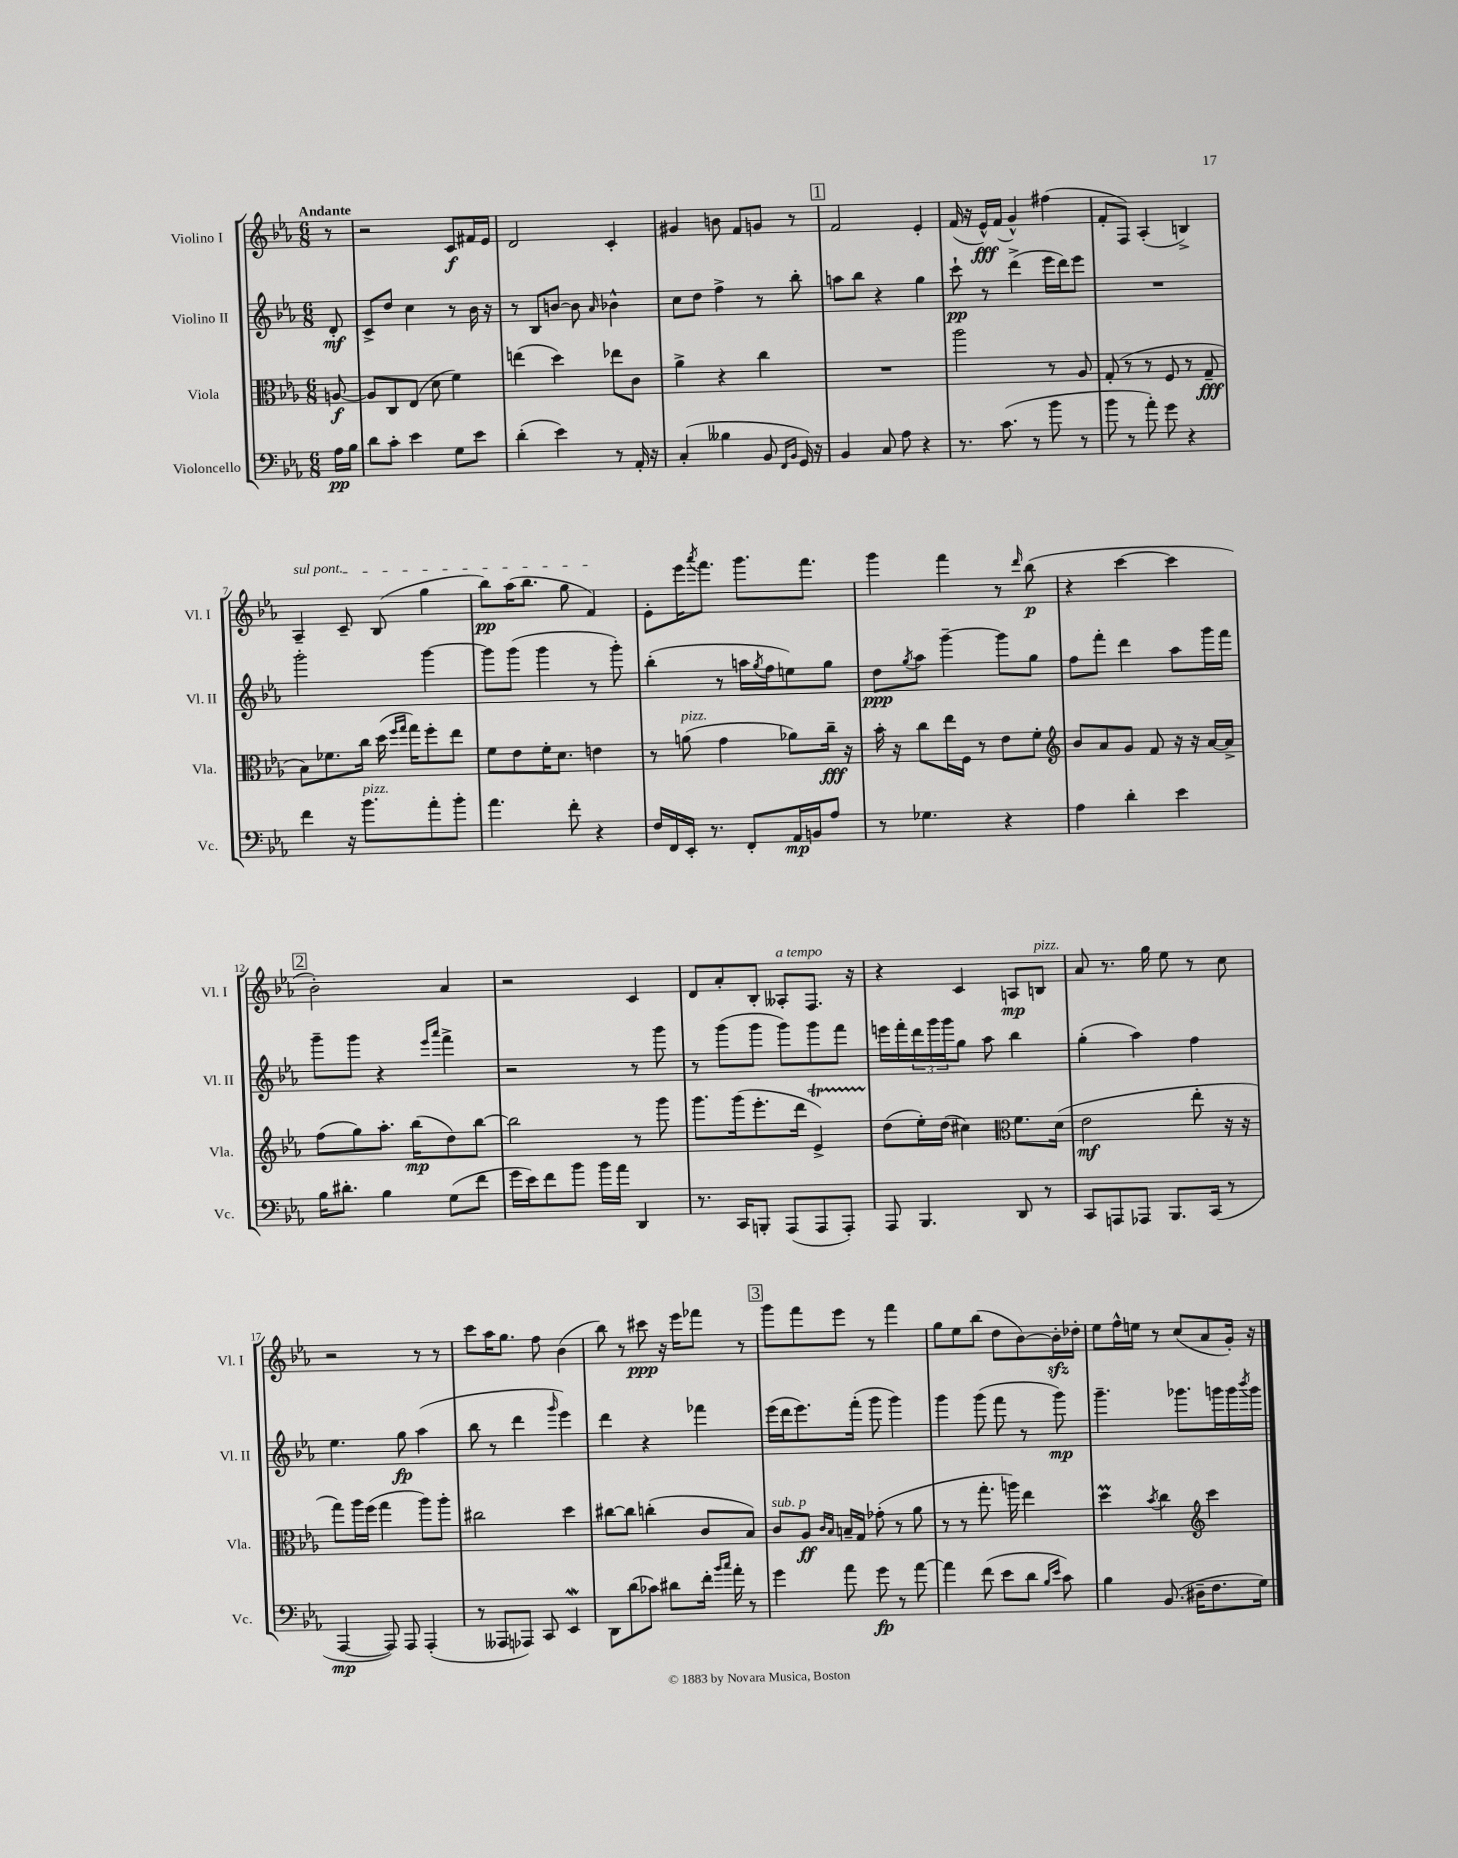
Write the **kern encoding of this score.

**kern	**dynam	**kern	**dynam	**kern	**dynam	**kern	**dynam
*part4	*part4	*part3	*part3	*part2	*part2	*part1	*part1
*staff4	*staff4	*staff3	*staff3	*staff2	*staff2	*staff1	*staff1
*I"Violoncello	*	*I"Viola	*	*I"Violino II	*	*I"Violino I	*
*I'Vc.	*	*I'Vla.	*	*I'Vl. II	*	*I'Vl. I	*
*clefF4	*	*clefC3	*	*clefG2	*	*clefG2	*
*k[b-e-a-]	*	*k[b-e-a-]	*	*k[b-e-a-]	*	*k[b-e-a-]	*
*M6/8	*	*M6/8	*	*M6/8	*	*M6/8	*
=	=	=	=	=	=	=	=
!	!	!	!	!	!	!LO:TX:a:B:t=Andante	!
16A-\LL	pp	[8An/	f	8d'/	mf	8r	.
16B-\JJ	.	.	.	.	.	.	.
=1	=1	=1	=1	=1	=1	=1	=1
8d\L	.	8A/L]	.	8c^/L	.	2r	.
8c'\J	.	8C/	.	8dd/J	.	.	.
4e-\	.	(8E-/J	.	4cc\	.	.	.
.	.	8d\	.	.	.	.	.
8G\L	.	4f\)	.	8r	.	8c/L	f
8e-\J	.	.	.	16b-\	.	16f#X/L	.
.	.	.	.	16r	.	16e-/JJ	.
=2	=2	=2	=2	=2	=2	=2	=2
(4d'\	.	(4een\	.	8r	.	2d/	.
.	.	.	.	8B-/L	.	.	.
4e-\)	.	4dd\)	.	[8bn/J	.	.	.
.	.	.	.	8b\]	.	.	.
.	.	.	.	16qqa-/	.	.	.
8r	.	8ee-X\L	.	4b-X^^\	.	4c'/	.
16AA-'/	.	8c\J	.	.	.	.	.
16r	.	.	.	.	.	.	.
=3	=3	=3	=3	=3	=3	=3	=3
(4C'/	.	4a-^\	.	8cc\L	.	4g#X/	.
.	.	.	.	8dd\J	.	.	.
4B--X\	.	4r	.	4ff^\	.	8bn\	.
.	.	.	.	.	.	8f/L	.
8BB-/	.	4cc\	.	8r	.	8gn/J	.
16qqFF/LL	.	.	.	.	.	.	.
16qqBB-/JJ	.	.	.	.	.	.	.
16GG/)	.	.	.	8bb-'\	.	8r	.
16r	.	.	.	.	.	.	.
!!LO:REH:place=s1:t=1
=4	=4	=4	=4	=4	=4	=4	=4
4BB-/	.	2.r	.	8aan\L	.	2f/	.
.	.	.	.	8bb-\J	.	.	.
8C/	.	.	.	4r	.	.	.
8A-\	.	.	.	.	.	.	.
4r	.	.	.	4gg\	.	4e-'/	.
=5	=5	=5	=5	=5	=5	=5	=5
8.r	.	2aa-\	.	8ccc`\	pp	(16f/	.
.	.	.	.	.	.	16r	.
.	.	.	.	8r	.	16e-^^/LL)	fff
(8.c\	.	.	.	.	.	(16f/JJ	.
.	.	.	.	(4ddd^\	.	4g^^/)	.
8r	.	.	.	.	.	.	.
8b-\	.	8r	.	16eee-\LL	.	(4ff#X\	.
.	.	.	.	16ddd\J)	.	.	.
8r	.	8A-/	.	8eee-\J	.	.	.
=6	=6	=6	=6	=6	=6	=6	=6
8b-\	.	(8G'/	.	2.r	.	8f'/L	.
8r	.	8r	.	.	.	8F/J)	.
8a-'\)	.	8r	.	.	.	(4A-'/	.
8g\	.	8F/	.	.	.	.	.
4r	.	8r	.	.	.	4Bn^/)	.
.	.	8G~/	fff	.	.	.	.
!!LO:LB:g=z
=7	=7	=7	=7	=7	=7	=7	=7
!	!	!	!	!	!	!LO:TX:a:i:t=sul pont.	!
4f\	.	8B-\L)	.	2ggg'\	.	4A-~/	.
.	.	8.f-X\	.	.	.	.	.
16r	.	.	.	.	.	8c~/	.
!LO:TX:a:i:t=pizz.	!	!	!	!	!	!	!
8.b-\L	.	16cc\Jk	.	.	.	.	.
.	.	(16dd\	.	.	.	(8B-/	.
.	.	16qqff/LL	.	.	.	.	.
.	.	16qqgg/JJ	.	.	.	.	.
.	.	16gg\KL)	.	.	.	.	.
8a-'\	.	8ff'\	.	[4ggg\	.	4gg\	.
8b-'\J	.	8ee-\J	.	.	.	.	.
=8	=8	=8	=8	=8	=8	=8	=8
4.a-\	.	8f\L	.	8ggg\L]	.	8bb-\L)	pp
.	.	8e-\	.	(8ggg\J	.	(16aa-\K	.
.	.	.	.	.	.	8.bb-\J	.
.	.	16f'\K	.	4ggg\	.	.	.
.	.	8.d\J	.	.	.	.	.
8f'\	.	.	.	.	.	8gg\	.
4r	.	4en\	.	8r	.	4f/)	.
.	.	.	.	8ggg'\)	.	.	.
=9	=9	=9	=9	=9	=9	=9	=9
16F/LL	.	8r	.	(4bb-'\	.	8e-'\L	.
16FF/	.	.	.	.	.	.	.
!	!	!LO:TX:a:i:t=pizz.	!	!	!	!	!
16EE-'/JJ	.	(8an\	.	.	.	16eee-\K	.
.	.	.	.	.	.	8qaaa-/	.
8.r	.	.	.	.	.	8.fff\J	.
.	.	4g\	.	8r	.	.	.
8FF'/L	.	.	.	16aan\LL	.	8.ggg\L	.
.	.	.	.	8qgg/	.	.	.
.	.	.	.	16ff\J	.	.	.
16AA-/L	mp	8a-X\L)	.	8een\)	.	.	.
16BBn/J	.	.	.	.	.	8.fff\J	.
8A-/J	.	16cc~\Jk	fff	8gg\J	.	.	.
.	.	16r	.	.	.	.	.
=10	=10	=10	=10	=10	=10	=10	=10
8r	.	16b-'\	.	8dd\L	ppp	4ggg\	.
.	.	16r	.	.	.	.	.
.	.	.	.	8qgg/	.	.	.
4.G-X\	.	8cc\L	.	8aa-\J	.	.	.
.	.	16ee-\L	.	[4ggg~\	.	4fff\	.
.	.	16F\JJ	.	.	.	.	.
.	.	8r	.	.	.	.	.
4r	.	8e-\L	.	8ggg\L]	.	8r	.
.	.	.	.	.	.	16qqddd/	.
.	.	8f'\J	.	8gg\J	.	(8bb-\	p
=11	=11	=11	=11	=11	=11	=11	=11
*	*	*clefG2	*	*	*	*	*
4A-\	.	8b-/L	.	8ff\L	.	4r	.
.	.	8a-/	.	8fff'\J	.	.	.
4d'\	.	8g/J	.	4ddd\	.	[4ccc\	.
.	.	8f/	.	.	.	.	.
4e-\	.	16r	.	8aa-\L	.	4ccc\]	.
.	.	16r	.	.	.	.	.
.	.	[16a-/LL	.	16ggg\L	.	.	.
.	.	16a-^/JJ]	.	16fff\JJ	.	.	.
!!LO:LB:g=z
!!LO:REH:place=s1:t=2
=12	=12	=12	=12	=12	=12	=12	=12
16B-\KL	.	(8ff\L	.	8ggg~\L	.	2b-'\)	.
8.d#X'\J	.	.	.	.	.	.	.
.	.	8gg\)	.	8ggg\J	.	.	.
4B-\	.	8.aa-'\J	.	4r	.	.	.
.	.	(16bb-\KL	mp	.	.	.	.
.	.	.	.	16qqeee-/LL	.	.	.
.	.	.	.	16qqaaa-/JJ	.	.	.
(8G\L	.	8dd\)	.	4fff^\	.	4a-/	.
8f\J	.	[8bb-\J	.	.	.	.	.
=13	=13	=13	=13	=13	=13	=13	=13
16g\LL	.	2bb-\]	.	2r	.	2r	.
16e-\J)	.	.	.	.	.	.	.
8f\	.	.	.	.	.	.	.
8b-\J	.	.	.	.	.	.	.
16b-\LL	.	.	.	.	.	.	.
16a-\JJ	.	.	.	.	.	.	.
4DD/	.	8r	.	8r	.	4c/	.
.	.	8ggg\	.	8ggg\	.	.	.
=14	=14	=14	=14	=14	=14	=14	=14
8.r	.	8.ggg\L	.	8r	.	8d/L	.
.	.	.	.	(8ggg\L	.	8a-'/	.
16CC/KL	.	(16ggg\k	.	.	.	.	.
8BBBn'/J	.	8.eee-'\	.	8ggg\J	.	8B-'/J	.
!	!	!	!	!	!	!LO:TX:a:i:t=a tempo	!
(8AAA-/L	.	.	.	8ggg\L)	.	8A--X'/L	.
.	.	16ddd\Jk	.	.	.	.	.
8AAA-/	.	4e-T^/)	.	8ggg\	.	8.F/J	.
8AAA-'/J)	.	.	.	8fff\J	.	.	.
.	.	.	.	.	.	16r	.
=15	=15	=15	=15	=15	=15	=15	=15
8AAA-/	.	(8dd\L	.	16eeen\LL	.	4r	.
.	.	.	.	16fff'\	.	.	.
4.BBB-/	.	16ee-'\L)	.	24ddd\	.	.	.
.	.	.	.	24ggg\	.	.	.
.	.	(16dd\JJ	.	.	.	.	.
.	.	.	.	24ggg\J	.	.	.
.	.	4cc#X\)	.	8gg\J	.	4c/	.
.	.	.	.	8aa-\	.	.	.
*	*	*clefC3	*	*	*	*	*
8DD/	.	8.f\L	.	4bb-\	.	8An/L	mp
!	!	!	!	!	!	!LO:TX:a:i:t=pizz.	!
8r	.	.	.	.	.	8Bn/J	.
.	.	(16d\Jk	.	.	.	.	.
=16	=16	=16	=16	=16	=16	=16	=16
8CC/L	.	2e-\	mf	(4gg'\	.	8a-/	.
8AAAn/	.	.	.	.	.	8.r	.
8AAA-X/J	.	.	.	4aa-\)	.	.	.
.	.	.	.	.	.	16gg\	.
8.BBB-/L	.	.	.	.	.	8ee-\	.
.	.	8ee-'\	.	4ff\	.	8r	.
(16CC/Jk	.	.	.	.	.	.	.
8r	.	16r	.	.	.	8cc\	.
.	.	16r	.	.	.	.	.
!!LO:LB:g=z
=17	=17	=17	=17	=17	=17	=17	=17
[4AAA-/	mp	8gg\L)	.	4.ee-\	.	2r	.
.	.	16aa-\L	.	.	.	.	.
.	.	(16ff\JJ	.	.	.	.	.
8AAA-/])	.	4gg\	.	.	.	.	.
8AAA-/	.	.	.	8gg\	fp	.	.
(4AAA-'/	.	8aa-\L)	.	(4aa-\	.	8r	.
.	.	8aa-'\J	.	.	.	8r	.
=18	=18	=18	=18	=18	=18	=18	=18
8r	.	2cc#X\	.	8bb-\	.	8ccc\L	.
8AAA--X/L	.	.	.	8r	.	16aa-\K	.
.	.	.	.	.	.	8.gg\J	.
8AAA-X/J)	.	.	.	4ddd\	.	.	.
8CC/	.	.	.	.	.	8ff\	.
.	.	.	.	16qqggg/	.	.	.
4EE-w/	.	4dd\	.	4eee-\)	.	(4b-\	.
=19	=19	=19	=19	=19	=19	=19	=19
8DD\L	.	[8cc#X\L	.	4ddd\	.	8bb-\)	.
(8d\	.	8cc#\J]	.	.	.	8r	.
8c-X\J)	.	(4ccn'\	.	4r	.	8ccc#X\	ppp
8d#X\L	.	.	.	.	.	16r	.
.	.	.	.	.	.	16eee-\KL	.
16f'\Jk	.	8c/L	.	4fff-X\	.	8fff-X\J	.
16qqb-/LL	.	.	.	.	.	.	.
16qqcc/JJ	.	.	.	.	.	.	.
16a-'\	.	.	.	.	.	.	.
8r	.	8B-/J)	.	.	.	8r	.
!!LO:REH:place=s1:t=3
=20	=20	=20	=20	=20	=20	=20	=20
!	!	!LO:TX:a:i:t=sub. p	!	!	!	!	!
4g\	.	8c/L	.	(16eee-\LL	.	8ggg\L	.
.	.	.	.	16ddd\J	.	.	.
.	.	8A-/J	ff	8.eee-\)	.	8fff\	.
.	.	16qqc/LL	.	.	.	.	.
.	.	16qqB-/JJ	.	.	.	.	.
8a-\	.	16Bn~/LL	.	.	.	8eee-\J	.
.	.	16G/JJ	.	(16fff'\Jk	.	.	.
8g\	fp	(8g-X'\	.	8ggg\	.	8r	.
8r	.	8r	.	4ggg\)	.	4fff\	.
[8a-\	.	8a-\	.	.	.	.	.
=21	=21	=21	=21	=21	=21	=21	=21
4a-\]	.	8r	.	4ggg\	.	8gg\L	.
.	.	8r	.	.	.	8ee-\	.
(8f\	.	8.gg'\	.	(8ggg\	.	(8bb-\J	.
8e-\L	.	.	.	8fff\	.	8dd\L	.
.	.	16aan\)	.	.	.	.	.
8d\J	.	4ee-\	.	8r	.	[8b-\)	.
16qqB-/LL	.	.	.	.	.	.	.
16qqe-/JJ	.	.	.	.	.	.	.
8c\)	.	.	.	8ggg\)	mp	16b-zz'\L]	.
.	.	.	.	.	.	16dd-X'\JJ	.
=22	=22	=22	=22	=22	=22	=22	=22
4B-\	.	4ddm\	.	4.ggg~\	.	8ee-\L	.
.	.	.	.	.	.	16ff^^\L	.
.	.	.	.	.	.	16een\JJ	.
.	.	8qb-/	.	.	.	.	.
(8.BB-/	.	4cc\	.	.	.	8r	.
.	.	.	.	8.ggg-X\L	.	(8cc/L	.
16D#X~\KL	.	.	.	.	.	.	.
*	*	*clefG2	*	*	*	*	*
8.F\	.	4ccc\	.	.	.	8a-/	.
.	.	.	.	16gggn\L	.	.	.
.	.	.	.	16ggg\	.	16g'/Jk)	.
.	.	.	.	8qbbb-/	.	.	.
16G\Jk)	.	.	.	16ggg\JJ	.	16r	.
==	==	==	==	==	==	==	==
*-	*-	*-	*-	*-	*-	*-	*-
